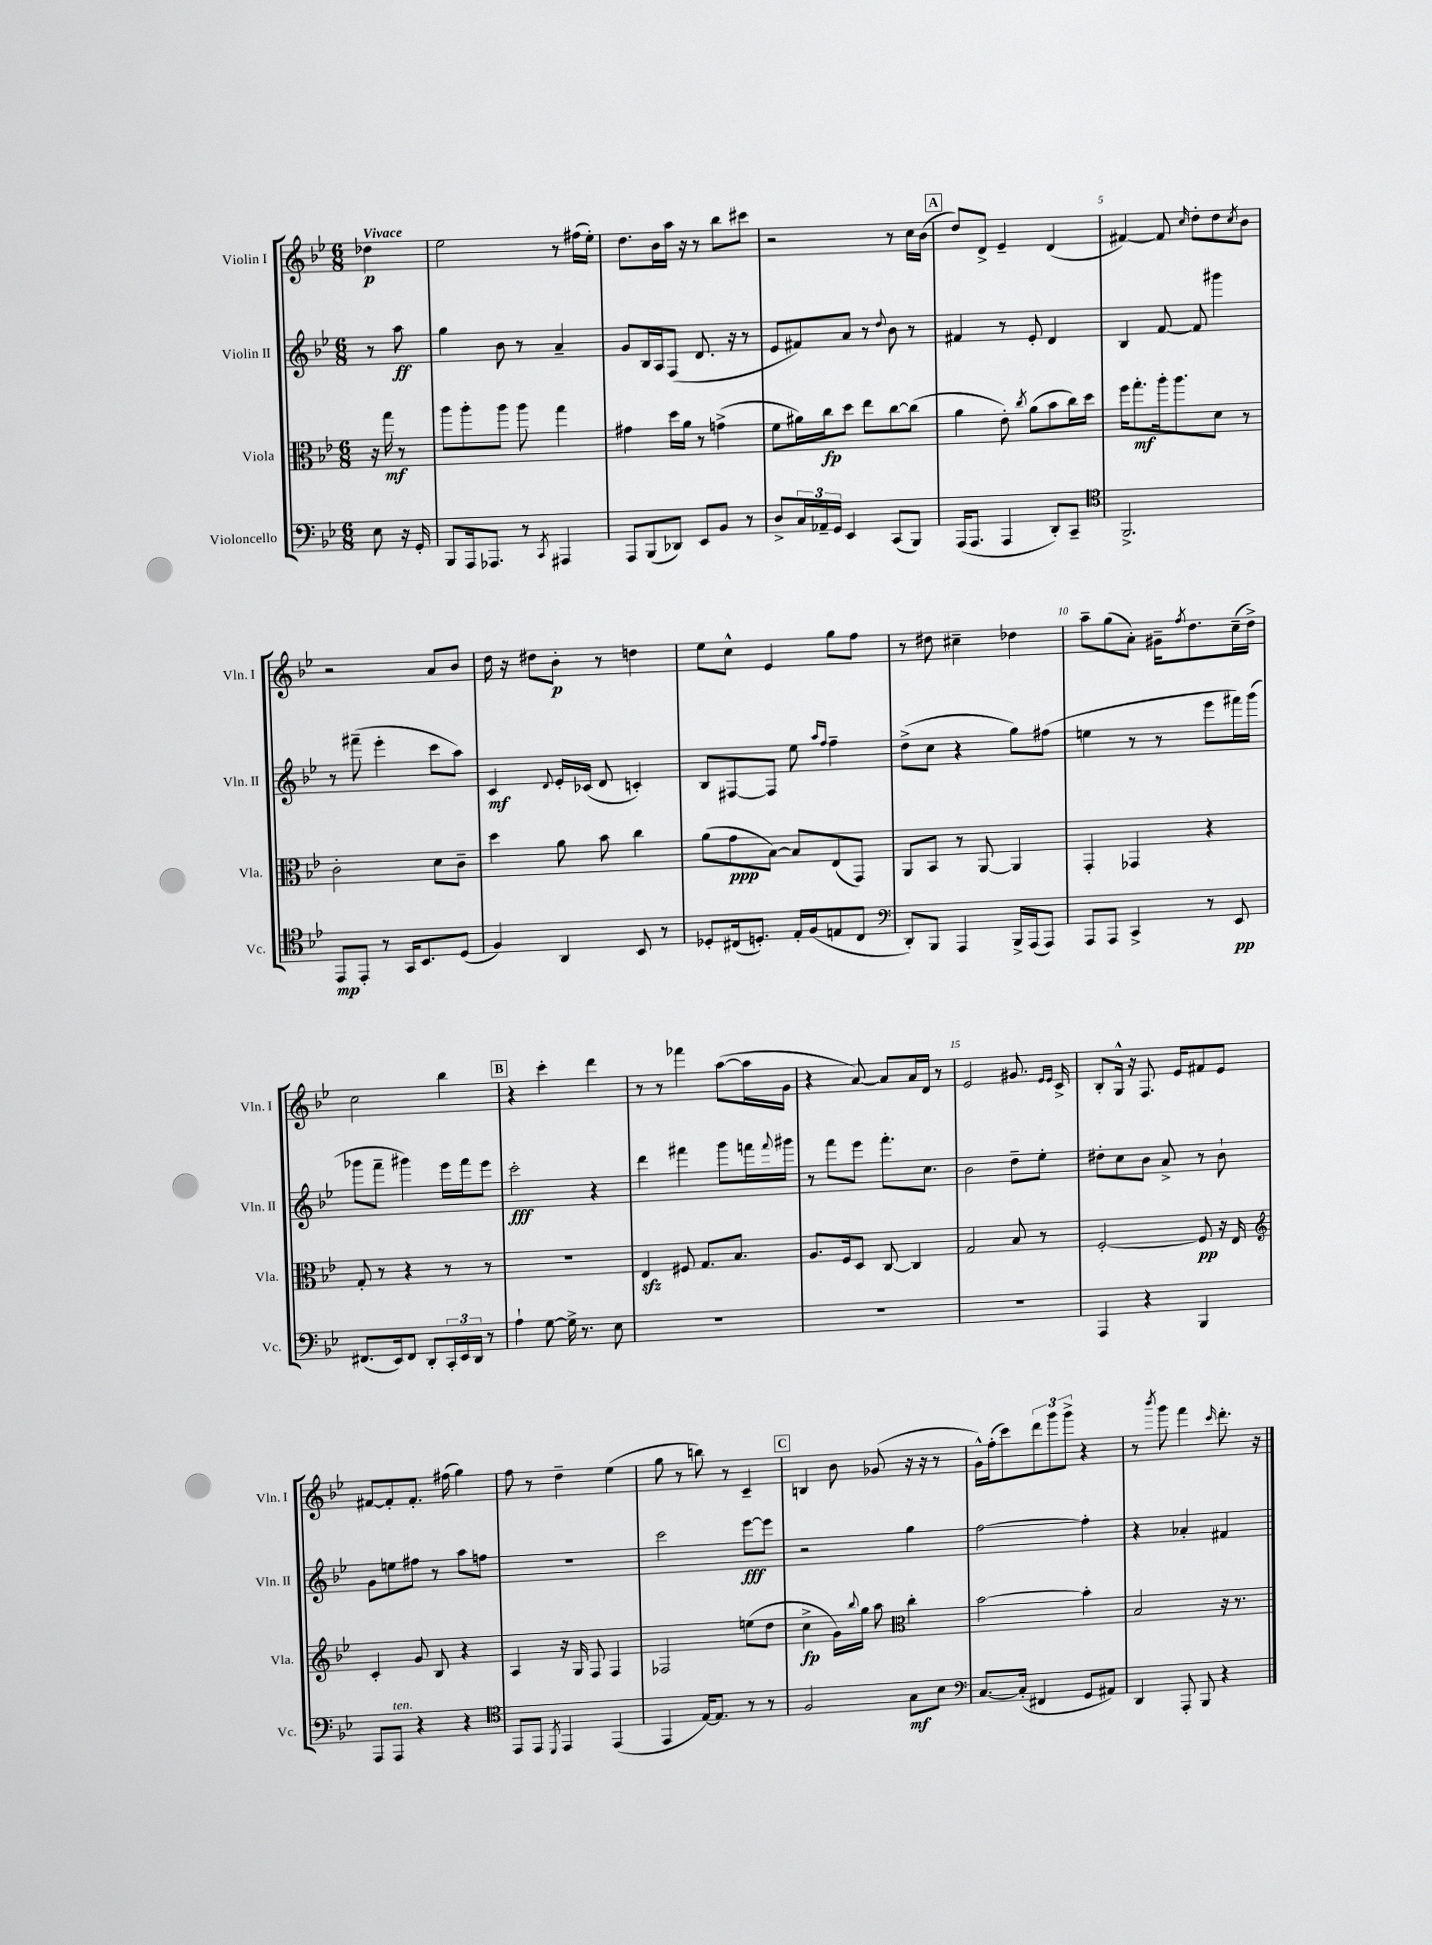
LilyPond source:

<<
\new StaffGroup <<
\new Staff = "s0" \with { instrumentName = "Violin I" shortInstrumentName = "Vln. I" } {
    \clef treble \key bes \major \numericTimeSignature \time 6/8 \partial 4 \tempo "Vivace"
    des''4\p |
    ees''2 r8 fis''16( ees''16-.) |
    d''8. bes'16 a''16 r16 r8 bes''8 cis'''8 |
    r2 r8 c''16 bes'16( |
    \mark \markup { \box "A" } d''8) d'8-> ees'4-- d'4( |
    fis'4~) fis'8 \grace { c''16 } d''8-. d''8 \acciaccatura { c''8 } bes'8 |
    r2 a'8 bes'8 |
    d''16 r16 dis''8 bes'8-.\p r8 d''4 |
    ees''8 c''8-^ ees'4 g''8 f''8 |
    r8 dis''8 cis''4-- des''4 |
    a''8-- g''8( a'8-.) gis'16-- \acciaccatura { f''8 } d''8. c''16--( d''16->) |
    c''2 bes''4 |
    \mark \markup { \box "B" } r4 c'''4-. d'''4 |
    r8 r8 fes'''4 a''8~( a''16 g'16 |
    r4 a'8~) a'8 a'16 d'16 r8 |
    ees'2 gis'8. \grace { ees'16 ees'16 } c'16-> |
    bes8-. g16-^ r16 f8. ees'16 fis'8 ees'8 |
    fis'8~ fis'8-. fis'8.-. fis''16( g''4) |
    f''8 r8 d''4-- ees''4( |
    g''8 r8 b''8) r8 c'4-- |
    \mark \markup { \box "C" } b4 bes'8 ges'8( r16 r16 r8 |
    g'16-^) f''16-.( c'''8) \tuplet 3/2 { d'''8 g'''8 g'''8-> } r4 |
    r8 \acciaccatura { bes'''8 } g'''8 f'''4 \grace { c'''16 } d'''8.-. r16 \bar "|." |
}
\new Staff = "s1" \with { instrumentName = "Violin II" shortInstrumentName = "Vln. II" } {
    \clef treble \key bes \major \numericTimeSignature \time 6/8 \partial 4
    r8 a''8\ff |
    g''4 bes'8 r8 a'4-- |
    g'8 bes16 a16 f8( d'8. r16 r8 |
    ees'8 fis'8) a'8 r8 \appoggiatura { d''8 } bes'8 r8 |
    \mark \markup { \box "A" } fis'4 r8 ees'8-. d'4 |
    bes4 f'8~ f'8 gis'''4 |
    r8 fis'''8--( ees'''4-. c'''8 a''8) |
    c'4\mf \appoggiatura { d'8 } ees'16-. ces'16( d'8 c'4-.) |
    bes8 fis8~ fis8 ees''8 \grace { a''16 f''16 } f''4-- |
    d''8->( c''8 r4 g''8) fis''8( |
    e''4 r8 r8 ees'''8 fis'''16) g'''16( |
    ges'''8 f'''8-- gis'''4) ees'''16 f'''16 ees'''8 |
    \mark \markup { \box "B" } c'''2-.\fff r4 |
    d'''4 fis'''4 g'''8 f'''16 \appoggiatura { f'''8 } gis'''16 |
    r8 f'''8 ees'''8 f'''8.-. c''8. |
    bes'2 d''8-- ees''8-. |
    dis''8-. c''8 bes'8 a'8-> r8 bes'8-! |
    g'8 e''8 fis''8 r8 a''8 f''8 |
    R2. |
    c'''2 ees'''8~\fff ees'''8 |
    \mark \markup { \box "C" } r2 g''4 |
    f''2~ f''4-. |
    r4 aes'4-. fis'4 \bar "|." |
}
\new Staff = "s2" \with { instrumentName = "Viola" shortInstrumentName = "Vla." } {
    \clef alto \key bes \major \numericTimeSignature \time 6/8 \partial 4
    r16 g''16\mf r8 |
    a''8 a''8-. a''8 a''8 g''4 |
    gis'4 d''16 a'16 r8 g'4->( |
    f'8 ais'16) c''16\fp d''8 ees''8 c''8~ c''8( |
    \mark \markup { \box "A" } a'4 ees'8-.) \acciaccatura { c''8 } a'8( bes'8 c''16) d''16 |
    f''16 g''8.-.\mf a''16-. a''8. d'8 r8 |
    c'2-. d'8 c'8-- |
    d''4 a'8 bes'8 c''4 |
    a'8( g'8\ppp bes8~) bes8 ees8( g,8) |
    a,8 bes,8 r8 a,8~ a,4 |
    g,4-. ges,4 r4 |
    g8-. r8 r4 r8 r8 |
    \mark \markup { \box "B" } R2. |
    ees4\sfz fis8 g8. bes8. |
    a8. f16 d8 c8~ c4 |
    g2 bes8 r8 |
    f2~-. f8\pp r16 ees16 |
    \clef treble c'4-. g'8 bes8 r4 |
    a4 r16 g16 f8 f4 |
    fes2 e''8( d''8 |
    \mark \markup { \box "C" } c''4->\fp g'16) \appoggiatura { bes''8 } g''16 a''8 \clef alto c''4-. |
    bes'2~ bes'4-. |
    bes2 r16 r8. \bar "|." |
}
\new Staff = "s3" \with { instrumentName = "Violoncello" shortInstrumentName = "Vc." } {
    \clef bass \key bes \major \numericTimeSignature \time 6/8 \partial 4
    ees8 r16 g,16-. |
    bes,,8 a,,16 aes,,8. r8 \acciaccatura { c,8 } ais,,4 |
    a,,8 bes,,8( des,8) ees,8 bes,8 r8 |
    d8-> \tuplet 3/2 { c16 aes,16-- g,16 } ees,4 c,8( bes,,8) |
    \mark \markup { \box "A" } a,,16( a,,8. a,,4 d,8-.) c,8-- |
    \clef tenor f,2.-> |
    ees,8\mp ees,8-. r8 g,16 bes,8. d8( |
    f4) a,4 bes,8 r8 |
    des8-. cis16( d8.-.) ees16-. f16( e8 cis8 |
    \clef bass d,8-.) bes,,8 a,,4 bes,,16-> a,,16( a,,8) |
    a,,8 a,,8 c,4-> r8 ees,8\pp |
    fis,8.( ees,16) fis,8 d,8-. \tuplet 3/2 { c,16-. ees,16 d,16 } r8 |
    \mark \markup { \box "B" } a4-! g8~ g16-> r8. ees8 |
    R2. |
    R2. |
    R2. |
    a,,4 r4 bes,,4 |
    a,,8 a,,8^\markup { \italic "ten." } r4 r4 |
    \clef tenor ees,8 ees,8 \acciaccatura { d,8 } ees,4 ees,4( |
    ees,4 ees16~) ees8. r8 r8 |
    \mark \markup { \box "C" } f2 g8\mf bes8 |
    \clef bass c8.~ c16-.( fis,4 g,8 ais,8) |
    d,4 a,,8-. bes,,8 r4 \bar "|." |
}
>>
>>
\layout { \context { \Score \override BarNumber.break-visibility = ##(#f #t #t) barNumberVisibility = #(every-nth-bar-number-visible 5) } }
